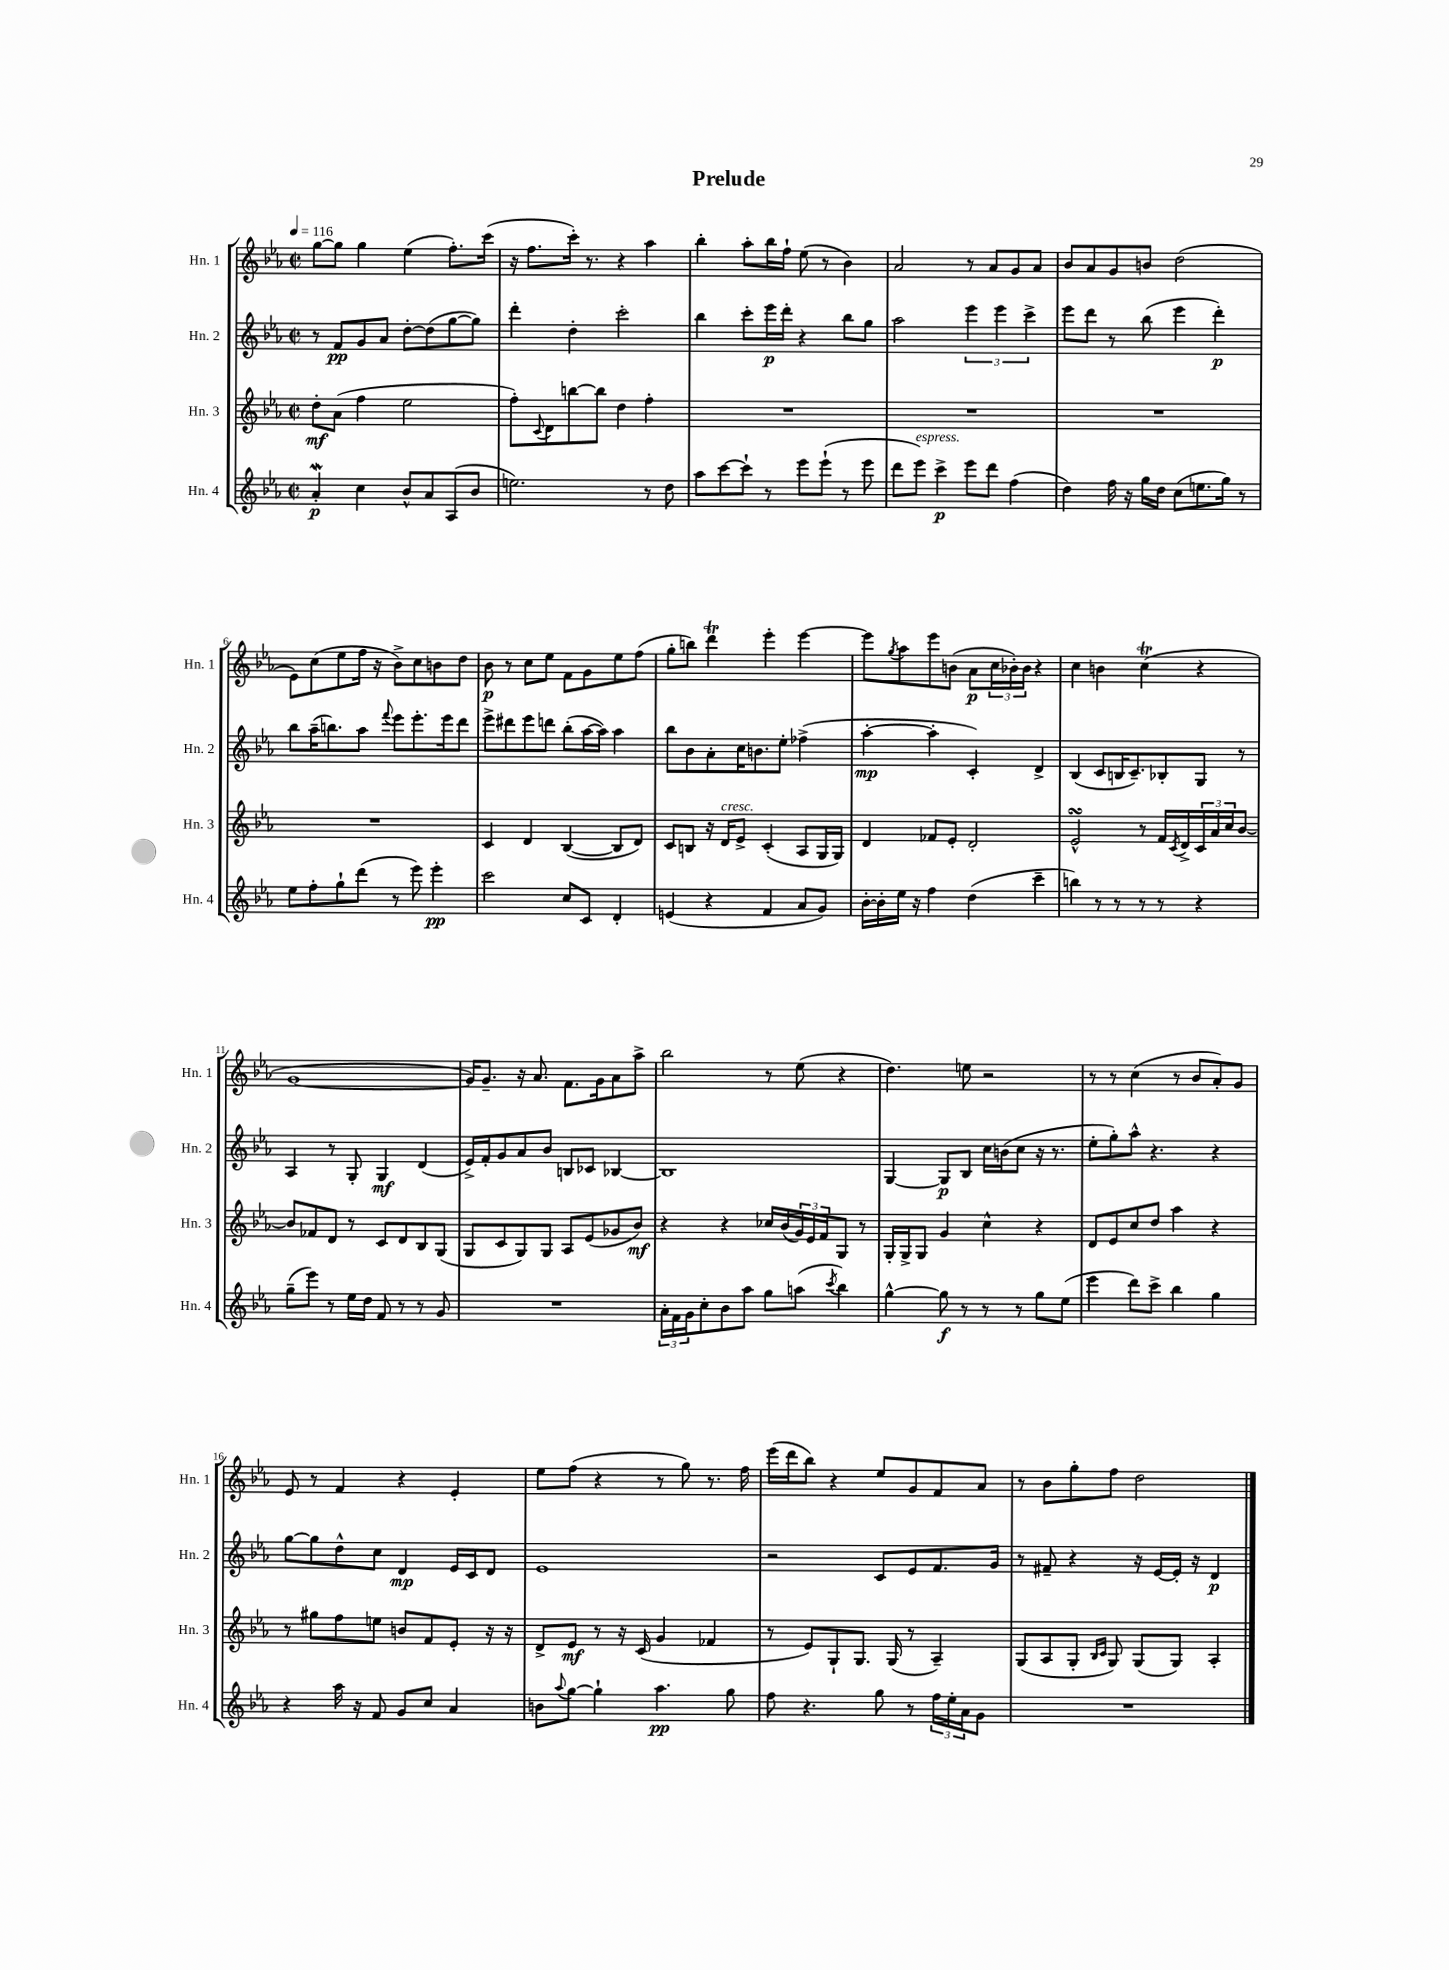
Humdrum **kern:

**kern	**dynam	**kern	**dynam	**kern	**dynam	**kern	**dynam
*part4	*part4	*part3	*part3	*part2	*part2	*part1	*part1
*staff4	*staff4	*staff3	*staff3	*staff2	*staff2	*staff1	*staff1
*I"Hn. 4	*	*I"Hn. 3	*	*I"Hn. 2	*	*I"Hn. 1	*
*I'Hn. 4	*	*I'Hn. 3	*	*I'Hn. 2	*	*I'Hn. 1	*
*clefG2	*	*clefG2	*	*clefG2	*	*clefG2	*
*k[b-e-a-]	*	*k[b-e-a-]	*	*k[b-e-a-]	*	*k[b-e-a-]	*
*M2/2	*	*M2/2	*	*M2/2	*	*M2/2	*
*met(c|)	*	*met(c|)	*	*met(c|)	*	*met(c|)	*
*MM116	*	*MM116	*	*MM116	*	*MM116	*
=1	=1	=1	=1	=1	=1	=1	=1
4a-w'/	p	8dd'\L	mf	8r	.	[8gg\L	.
.	.	(8a-\J	.	8f/L	pp	8gg\J]	.
4cc\	.	4ff\	.	8g/	.	4gg\	.
.	.	.	.	8a-/J	.	.	.
8b-^^/L	.	2ee-\	.	[8dd'\L	.	(4ee-\	.
8a-/	.	.	.	(8dd\]	.	.	.
(8A-/	.	.	.	[8gg\	.	8.ff'\L)	.
8b-/J	.	.	.	8gg\J])	.	.	.
.	.	.	.	.	.	(16ccc\Jk	.
=2	=2	=2	=2	=2	=2	=2	=2
2.een\)	.	8ff'\L)	.	4ddd'\	.	16r	.
.	.	.	.	.	.	8.ff\L	.
.	.	8qqc/	.	.	.	.	.
.	.	8d\	.	.	.	.	.
.	.	[8bbn\	.	4dd'\	.	16ccc'\Jk)	.
.	.	.	.	.	.	8.r	.
.	.	8bb\J]	.	.	.	.	.
.	.	4dd\	.	2ccc'\	.	4r	.
8r	.	4ff'\	.	.	.	4aa-\	.
8dd\	.	.	.	.	.	.	.
=3	=3	=3	=3	=3	=3	=3	=3
8aa-\L	.	1r	.	4bb-\	.	4bb-'\	.
[8ccc\	.	.	.	.	.	.	.
8ccc`\J]	.	.	.	8ccc'\L	.	8aa-'\L	.
8r	.	.	.	16eee-\L	p	16bb-\L	.
.	.	.	.	16ddd'\JJ	.	16ff`\JJ	.
8eee-\L	.	.	.	4r	.	(8ee-\	.
(8eee-`\J	.	.	.	.	.	8r	.
8r	.	.	.	8bb-\L	.	4b-\)	.
8eee-\	.	.	.	8gg\J	.	.	.
=4	=4	=4	=4	=4	=4	=4	=4
8ddd\L	.	1r	.	2aa-\	.	2a-/	.
!LO:TX:a:i:t=espress.	!	!	!	!	!	!	!
8eee-\J)	.	.	.	.	.	.	.
4ccc^\	p	.	.	.	.	.	.
8eee-\L	.	.	.	6eee-\	.	8r	.
8ddd\J	.	.	.	.	.	8a-/L	.
.	.	.	.	6eee-\	.	.	.
(4ff\	.	.	.	.	.	8g/	.
.	.	.	.	6ccc^\	.	.	.
.	.	.	.	.	.	8a-/J	.
=5	=5	=5	=5	=5	=5	=5	=5
4dd\)	.	1r	.	8eee-\L	.	8b-/L	.
.	.	.	.	8ddd\J	.	8a-/	.
16ff\	.	.	.	8r	.	8g/	.
16r	.	.	.	.	.	.	.
16gg\LL	.	.	.	(8bb-\	.	8bn/J	.
16dd\JJ	.	.	.	.	.	.	.
(8cc\L	.	.	.	4eee-\	.	(2dd\	.
8.een\	.	.	.	.	.	.	.
.	.	.	.	4ddd'\)	p	.	.
16gg\Jk)	.	.	.	.	.	.	.
8r	.	.	.	.	.	.	.
!!LO:LB:g=z
=6	=6	=6	=6	=6	=6	=6	=6
8ee-\L	.	1r	.	8bb-\L	.	8e-\L)	.
8ff'\	.	.	.	(16aa-~\K	.	(8cc\	.
.	.	.	.	8.bbn\)	.	.	.
8gg`\	.	.	.	.	.	8ee-\	.
(8ddd\J	.	.	.	8aa-\J	.	16ff\Jk	.
.	.	.	.	.	.	16r	.
.	.	.	.	8qqfff/	.	.	.
8r	.	.	.	8eee-\L	.	8b-^\L)	.
8eee-\)	.	.	.	8.eee-'\	.	8cc\	.
4eee-'\	pp	.	.	.	.	8bn\	.
.	.	.	.	16eee-\k	.	.	.
.	.	.	.	8ddd\J	.	8dd\J	.
=7	=7	=7	=7	=7	=7	=7	=7
2ccc\	.	4c/	.	8eee-^\L	.	8b-\	p
.	.	.	.	8ddd#X\	.	8r	.
.	.	4d/	.	8eee-\	.	8cc\L	.
.	.	.	.	8dddn\J	.	8ee-\J	.
8cc/L	.	([4B-/	.	(8bb-'\L	.	8f\L	.
8c/J	.	.	.	[16aa-\L	.	8g\	.
.	.	.	.	16aa-\JJ])	.	.	.
4d'/	.	8B-/L]	.	4aa-\	.	8ee-\	.
.	.	8d/J)	.	.	.	(8ff\J	.
=8	=8	=8	=8	=8	=8	=8	=8
(4en/	.	8c/L	.	8bb-\L	.	8gg'\L	.
.	.	8Bn/J	.	8b-\	.	8bbn\J)	.
4r	.	16r	.	8a-'\	.	4dddt\	.
!	!	!LO:TX:a:i:t=cresc.	!	!	!	!	!
.	.	16d/KL	.	.	.	.	.
.	.	8e-^/J	.	16cc\K	.	.	.
.	.	.	.	8.bn\	.	.	.
4f/	.	(4c'/	.	.	.	4eee-'\	.
.	.	.	.	8ee-'\J	.	.	.
8a-/L	.	8A-/L	.	(4ff-X^\	.	[4eee-\	.
8g/J)	.	16G/L	.	.	.	.	.
.	.	16G/JJ)	.	.	.	.	.
=9	=9	=9	=9	=9	=9	=9	=9
[16b-'\LL	.	4d/	.	[4aa-'\	mp	8eee-\L]	.
16b-'\]	.	.	.	.	.	.	.
.	.	.	.	.	.	8qgg/	.
16ee-\JJ	.	.	.	.	.	8aa-\	.
16r	.	.	.	.	.	.	.
4ff\	.	8f-X/L	.	4aa-'\]	.	8eee-\	.
.	.	8e-'/J	.	.	.	(8bn\J	.
(4dd\	.	2d'/	.	4c'/)	.	8a-\L	p
.	.	.	.	.	.	24cc\L	.
.	.	.	.	.	.	24b-X'\)	.
.	.	.	.	.	.	24b-\JJ	.
4ccc~\	.	.	.	4d^/	.	4r	.
=10	=10	=10	=10	=10	=10	=10	=10
4bbn\)	.	2e-sSSs^^/	.	(4B-/	.	4cc\	.
8r	.	.	.	8c/L	.	4bn\	.
8r	.	.	.	16Bn/K	.	.	.
.	.	.	.	8.c~/)	.	.	.
8r	.	8r	.	.	.	(4ccT\	.
8r	.	16f/LL	.	8B-X'/	.	.	.
.	.	8qc/	.	.	.	.	.
.	.	16d^/	.	.	.	.	.
4r	.	24c/	.	8G/J	.	4r	.
.	.	24a-/	.	.	.	.	.
.	.	24cc/J	.	.	.	.	.
.	.	[8b-/J	.	8r	.	.	.
!!LO:LB:g=z
=11	=11	=11	=11	=11	=11	=11	=11
(8gg~\L	.	8b-/L]	.	4A-/	.	[1g	.
8eee-\J)	.	8f-X/	.	.	.	.	.
8r	.	8d/J	.	8r	.	.	.
16ee-\LL	.	8r	.	8G'/	.	.	.
16dd\JJ	.	.	.	.	.	.	.
8f/	.	8c/L	.	4G/	mf	.	.
8r	.	8d/	.	.	.	.	.
8r	.	8B-/	.	(4d/	.	.	.
8g/	.	(8G/J	.	.	.	.	.
=12	=12	=12	=12	=12	=12	=12	=12
1r	.	8G/L	.	16e-^/LL)	.	16g/KL])	.
.	.	.	.	16f'/J	.	8.g~/J	.
.	.	8c/	.	8g/	.	.	.
.	.	8G/)	.	8a-/	.	16r	.
.	.	.	.	.	.	8.a-/	.
.	.	8G/J	.	8b-/J	.	.	.
.	.	8A-/L	.	8Bn/L	.	8.f\L	.
.	.	(8e-/	.	8c-X/J	.	.	.
.	.	.	.	.	.	16g\k	.
.	.	8g-X/	.	[4B-X/	.	8a-\	.
.	.	8b-/J)	mf	.	.	8aa-^\J	.
=13	=13	=13	=13	=13	=13	=13	=13
24a-'\LL	.	4r	.	1B-]	.	2bb-\	.
24f\	.	.	.	.	.	.	.
24g\J	.	.	.	.	.	.	.
8cc'\	.	.	.	.	.	.	.
8b-\	.	4r	.	.	.	.	.
8aa-\J	.	.	.	.	.	.	.
8gg\L	.	16cc-X/LL	.	.	.	8r	.
.	.	(16b-/	.	.	.	.	.
(8aan\J	.	24g/)	.	.	.	(8ee-\	.
.	.	24e-/	.	.	.	.	.
.	.	24f/J	.	.	.	.	.
8qccc/	.	.	.	.	.	.	.
4bb-\)	.	8G/J	.	.	.	4r	.
.	.	8r	.	.	.	.	.
=14	=14	=14	=14	=14	=14	=14	=14
[4gg^^\	.	16G'/LL	.	[4G/	.	4.dd\)	.
.	.	16G^/J	.	.	.	.	.
.	.	8G/J	.	.	.	.	.
8gg\]	f	4g/	.	8G/L]	p	.	.
8r	.	.	.	8B-/J	.	8een\	.
8r	.	4cc^^\	.	16cc\LL	.	2r	.
.	.	.	.	(16bn\J	.	.	.
8r	.	.	.	8cc\J	.	.	.
8gg\L	.	4r	.	16r	.	.	.
.	.	.	.	8.r	.	.	.
(8ee-\J	.	.	.	.	.	.	.
=15	=15	=15	=15	=15	=15	=15	=15
4eee-\	.	8d/L	.	8ee-'\L	.	8r	.
.	.	8e-/	.	8gg'\)	.	8r	.
8ddd\L)	.	8cc/	.	8aa-^^\J	.	(4cc\	.
8ccc^\J	.	8dd/J	.	4.r	.	.	.
4bb-\	.	4aa-\	.	.	.	8r	.
.	.	.	.	.	.	8b-/L	.
4gg\	.	4r	.	4r	.	8a-'/)	.
.	.	.	.	.	.	8g/J	.
!!LO:LB:g=z
=16	=16	=16	=16	=16	=16	=16	=16
4r	.	8r	.	[8gg\L	.	8e-/	.
.	.	8gg#X\L	.	8gg\]	.	8r	.
16aa-\	.	8ff\	.	8dd^^\	.	4f/	.
16r	.	.	.	.	.	.	.
8f/	.	8een\J	.	8cc\J	.	.	.
8g/L	.	8bn/L	.	4d/	mp	4r	.
8cc/J	.	8f/	.	.	.	.	.
4a-/	.	8e-'/J	.	16e-/LL	.	4e-'/	.
.	.	.	.	16c/J	.	.	.
.	.	16r	.	8d/J	.	.	.
.	.	16r	.	.	.	.	.
=17	=17	=17	=17	=17	=17	=17	=17
8bn\L	.	8d^/L	.	1e-	.	8ee-\L	.
8qqaa-/	.	.	.	.	.	.	.
[8gg\J	.	8e-/J	mf	.	.	(8ff\J	.
4gg`\]	.	8r	.	.	.	4r	.
.	.	16r	.	.	.	.	.
.	.	(16c/	.	.	.	.	.
4.aa-\	pp	4g/	.	.	.	8r	.
.	.	.	.	.	.	8gg\)	.
.	.	4f-X/	.	.	.	8.r	.
8gg\	.	.	.	.	.	.	.
.	.	.	.	.	.	16ff\	.
=18	=18	=18	=18	=18	=18	=18	=18
8ff\	.	8r	.	2r	.	(16eee-\LL	.
.	.	.	.	.	.	16ddd\J	.
4.r	.	8e-/L)	.	.	.	8bb-\J)	.
.	.	8G`/	.	.	.	4r	.
.	.	8.G/J	.	.	.	.	.
8gg\	.	.	.	8c/L	.	8ee-/L	.
.	.	(16G/	.	.	.	.	.
8r	.	8r	.	8e-/	.	8g/	.
24ff\LL	.	4A-~/)	.	8.f/	.	8f/	.
24ee-'\	.	.	.	.	.	.	.
24a-\J	.	.	.	.	.	.	.
8g\J	.	.	.	.	.	8a-/J	.
.	.	.	.	16g/Jk	.	.	.
=19	=19	=19	=19	=19	=19	=19	=19
1r	.	(8G/L	.	8r	.	8r	.
.	.	8A-/	.	8f#X~/	.	8b-\L	.
.	.	8G'/J	.	4r	.	8gg'\	.
.	.	16qqB-/LL	.	.	.	.	.
.	.	16qqc/JJ	.	.	.	.	.
.	.	8G/)	.	.	.	8ff\J	.
.	.	(8G/L	.	16r	.	2dd\	.
.	.	.	.	[16e-/LL	.	.	.
.	.	8G/J)	.	16e-'/JJ]	.	.	.
.	.	.	.	16r	.	.	.
.	.	4A-'/	.	4d/	p	.	.
==	==	==	==	==	==	==	==
*-	*-	*-	*-	*-	*-	*-	*-
